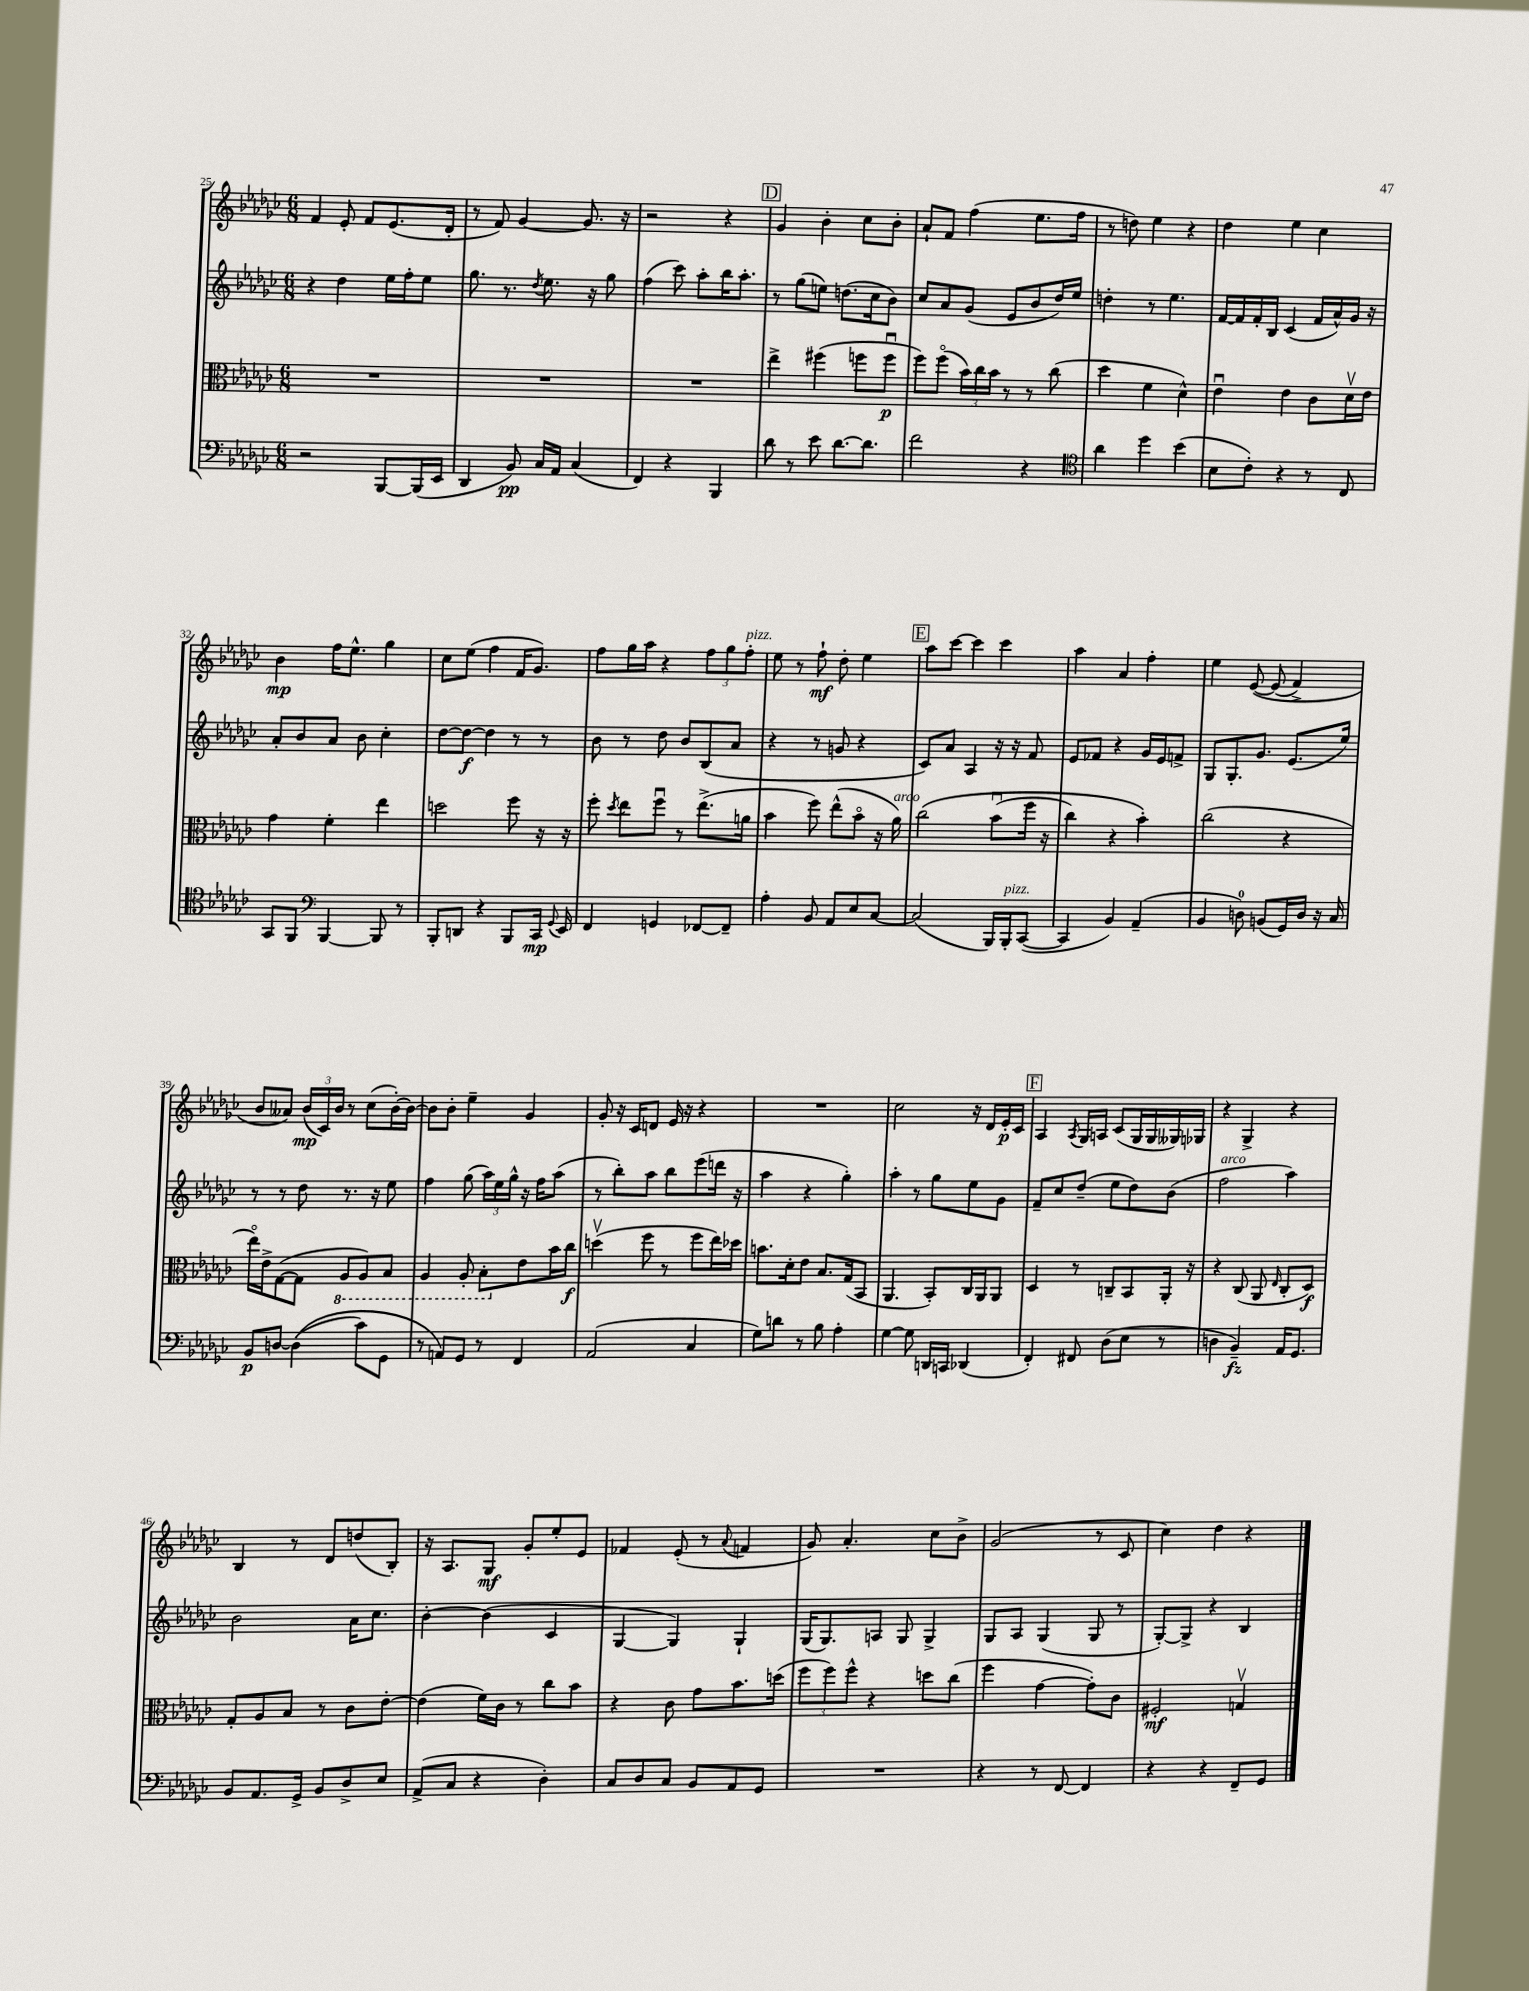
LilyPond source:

<<
\new StaffGroup <<
\new Staff = "s0" {
    \clef treble \key ges \major \numericTimeSignature \time 6/8
    \autoBeamOff f'4 ees'8-. f'8[ ees'8.( des'16]-. |
    r8 f'8) ges'4~ ges'8. r16 |
    r2 r4 |
    \mark \markup { \box "D" } ges'4 bes'4-. ces''8[ bes'8]-. |
    aes'8[-! f'8] f''4( ees''8.[ f''16] |
    r8 d''8) ees''4 r4 |
    des''4 ees''4 ces''4 |
    bes'4\mp f''16[ ees''8.]-^ ges''4 |
    ces''8[ ees''8]( f''4 f'16[ ges'8.]) |
    f''8[ ges''16 aes''16] r4 \tuplet 3/2 { f''8[ ges''8 f''8]-.^\markup { \italic "pizz." } } |
    ees''8 r8 f''8-!\mf des''8-. ees''4 |
    \mark \markup { \box "E" } aes''8[ ces'''8]~ ces'''4 ces'''4 |
    aes''4 aes'4 f''4-. |
    ees''4 ees'8~\( ees'8( f'4->) |
    bes'8[ aeses'8]\) \tuplet 3/2 { bes'16[\mp( ces'16) bes'16] } r8 ces''8[( bes'16~-.) bes'16]~ |
    bes'8[ bes'8]-. ees''4-- ges'4 |
    ges'8-. r16 ces'16[ d'8] ees'16 r16 r4 |
    R2. |
    ces''2 r16 des'16[ ees'16-.\p ces'16] |
    \mark \markup { \box "F" } aes4 \acciaccatura { aes8 } ges16[ a16] ces'8[( ges16 ges16 geses16) ges16] |
    r4 ges4-> r4 |
    bes4 r8 des'8[ d''8( bes8]-.) |
    r16 aes8.[ ges8]\mf ges'8[-. ees''8-. ees'8] |
    fes'4 ees'8-.( r8 \appoggiatura { aes'8 } f'4 |
    ges'8) aes'4.-. ces''8[ bes'8]-> |
    ges'2( r8 ces'8 |
    ces''4) des''4 r4 \bar "|." |
}
\new Staff = "s1" {
    \clef treble \key ges \major \numericTimeSignature \time 6/8
    \autoBeamOff r4 des''4 ees''16[ f''16-. ees''8] |
    ges''8. r8. \acciaccatura { des''8 } ees''8. r16 ges''8 |
    f''4( ces'''8) aes''8[-. bes''16 aes''8.]-. |
    \mark \markup { \box "D" } r8 ges''8[( e''8]) d''8.[( ces''16 bes'8]) |
    ces''8[ aes'8 ges'8]( ees'8[ bes'8 des''16) ees''16] |
    d''4-. r8 ees''4. |
    f'16[~ f'16 f'16-. bes16] ces'4( f'16[ aes'16-^) ges'16] r16 |
    aes'8[-. bes'8 aes'8] bes'8 ces''4-. |
    des''8[~ des''8]~\f des''4 r8 r8 |
    bes'8 r8 des''8 bes'8[ bes8( aes'8] |
    r4 r8 g'8 r4 |
    \mark \markup { \box "E" } ces'8[) aes'8] aes4 r16 r16 f'8 |
    ees'8[ fes'8] r4 ges'16[ ees'16 f'8]-> |
    ges8[ ges8.-. ges'8.] ees'8.[( ees''16]) |
    r8 r8 des''8 r8. r16 ees''8 |
    f''4 ges''8( \tuplet 3/2 { aes''16[) ees''16 ges''16]-^ } r16 f''16[ aes''8]( |
    r8 bes''8[-.) aes''8] bes''8[ ees'''8( d'''16] r16 |
    aes''4 r4 ges''4-.) |
    aes''4-. r8 ges''8[ ees''8 ges'8] |
    \mark \markup { \box "F" } f'8[-- ces''8 des''8]--( ees''8[ des''8) bes'8]( |
    f''2^\markup { \italic "arco" } aes''4) |
    bes'2 aes'16[ ces''8.] |
    bes'4~-. bes'4( ces'4 |
    ges4~ ges4) ges4-! |
    ges16[( ges8.) a8] ges8 ges4-> |
    ges8[ aes8] ges4( ges8 r8 |
    ges8[~-.) ges8]-> r4 bes4 \bar "|." |
}
\new Staff = "s2" {
    \clef alto \key ges \major \numericTimeSignature \time 6/8
    \autoBeamOff R2. |
    R2. |
    R2. |
    \mark \markup { \box "D" } ees''4-> fis''4( f''8[ f''8]\downbow\p |
    f''8[) f''8]\flageolet( \tuplet 3/2 { bes'16[) ces''16 bes'16] } r8 r8 ces''8( |
    des''4 f'4 des'4-^) |
    ees'4\downbow ees'4 ces'8[ des'16\upbow ees'16] |
    ges'4 f'4-. ees''4 |
    d''2 f''8 r16 r16 |
    f''8-. \acciaccatura { des''8 } ees''8[ f''8]\downbow r8 ees''8.[->( a'16] |
    bes'4 f''8) ees''8[-^( bes'8]\flageolet r16 aes'16^\markup { \italic "arco" }) |
    \mark \markup { \box "E" } ces''2\( bes'8[\downbow( f''16] r16 |
    ces''4) r4 bes'4-.\) |
    ces''2( r4 |
    ees''16[\flageolet) ees'16-> ges8~( ges8] \ottava #-1 aes,8[ aes,8) bes,8] |
    aes,4 aes,8-. bes,8[-. \ottava #0 ees'8 bes'16 ces''16]\f |
    d''4\upbow( f''8 r8 f''8[ ees''16) des''16] |
    b'8.[ des'16-. ees'8] bes8.[ ges16( bes,8] |
    aes,4. bes,8[-.) ces16 aes,16 aes,8] |
    \mark \markup { \box "F" } des4 r8 c8[-- bes,8 aes,16]-. r16 |
    r4 ces8( aes,8 \grace { ees16 } ces8[-. des8]\f) |
    ges8[-. aes8 bes8] r8 ces'8[ ees'8]~-. |
    ees'4( f'16[) ces'16] r8 ces''8[ bes'8] |
    r4 ces'8 ges'8[ bes'8. d''16]( |
    \tuplet 3/2 { f''8[ f''8) f''8]-^ } r4 d''8[ ces''8]( |
    f''4 ges'4~ ges'8[-.) ces'8] |
    fis2-.\mf g4\upbow \bar "|." |
}
\new Staff = "s3" {
    \clef bass \key ges \major \numericTimeSignature \time 6/8
    \autoBeamOff r2 bes,,8[~ bes,,16( ees,16] |
    des,4 bes,8\pp) ces16[ aes,16] ces4( |
    f,4) r4 bes,,4 |
    \mark \markup { \box "D" } des'8 r8 ees'8 des'8.[~ des'8.] |
    f'2 r4 |
    \clef tenor aes'4 des''4 bes'4( |
    bes8[ ces'8]-.) r4 r8 ces8 |
    ges,8[ f,8] \clef bass bes,,4~ bes,,8 r8 |
    bes,,8[-. d,8] r4 bes,,8[ ces,16]\mp \appoggiatura { ges,8 } ees,16 |
    f,4 g,4 fes,8[~ fes,8]-- |
    aes4-. bes,8 aes,8[ ees8 ces8]~ |
    \mark \markup { \box "E" } ces2( bes,,16[) bes,,16-.^\markup { \italic "pizz." } ces,8]~( |
    ces,4 bes,4) aes,4--( |
    bes,4 d8-0) b,8[( ges,16) d16] r16 ces16 |
    bes,8[\p d8]~ d4(\( ces'8[) ges,8] |
    r8 a,8[\) ges,8] r8 f,4 |
    aes,2( ces4 |
    ges8[) d'8] r8 bes8 aes4-. |
    ges4~ ges8 d,16[ c,16] des,4( |
    \mark \markup { \box "F" } f,4-.) fis,8 des8[( ees8] r8 |
    d4 bes,4--\fz) aes,16[ ges,8.] |
    bes,8[ aes,8. ges,16]-> bes,8[ des8-> ees8] |
    aes,8[->( ces8] r4 des4-.) |
    ces8[ des8 ces8] bes,8[ aes,8 ges,8] |
    R2. |
    r4 r8 f,8~ f,4 |
    r4 r4 f,8[-- ges,8] \bar "|." |
}
>>
>>
\layout { \context { \Score currentBarNumber = #25 } }
